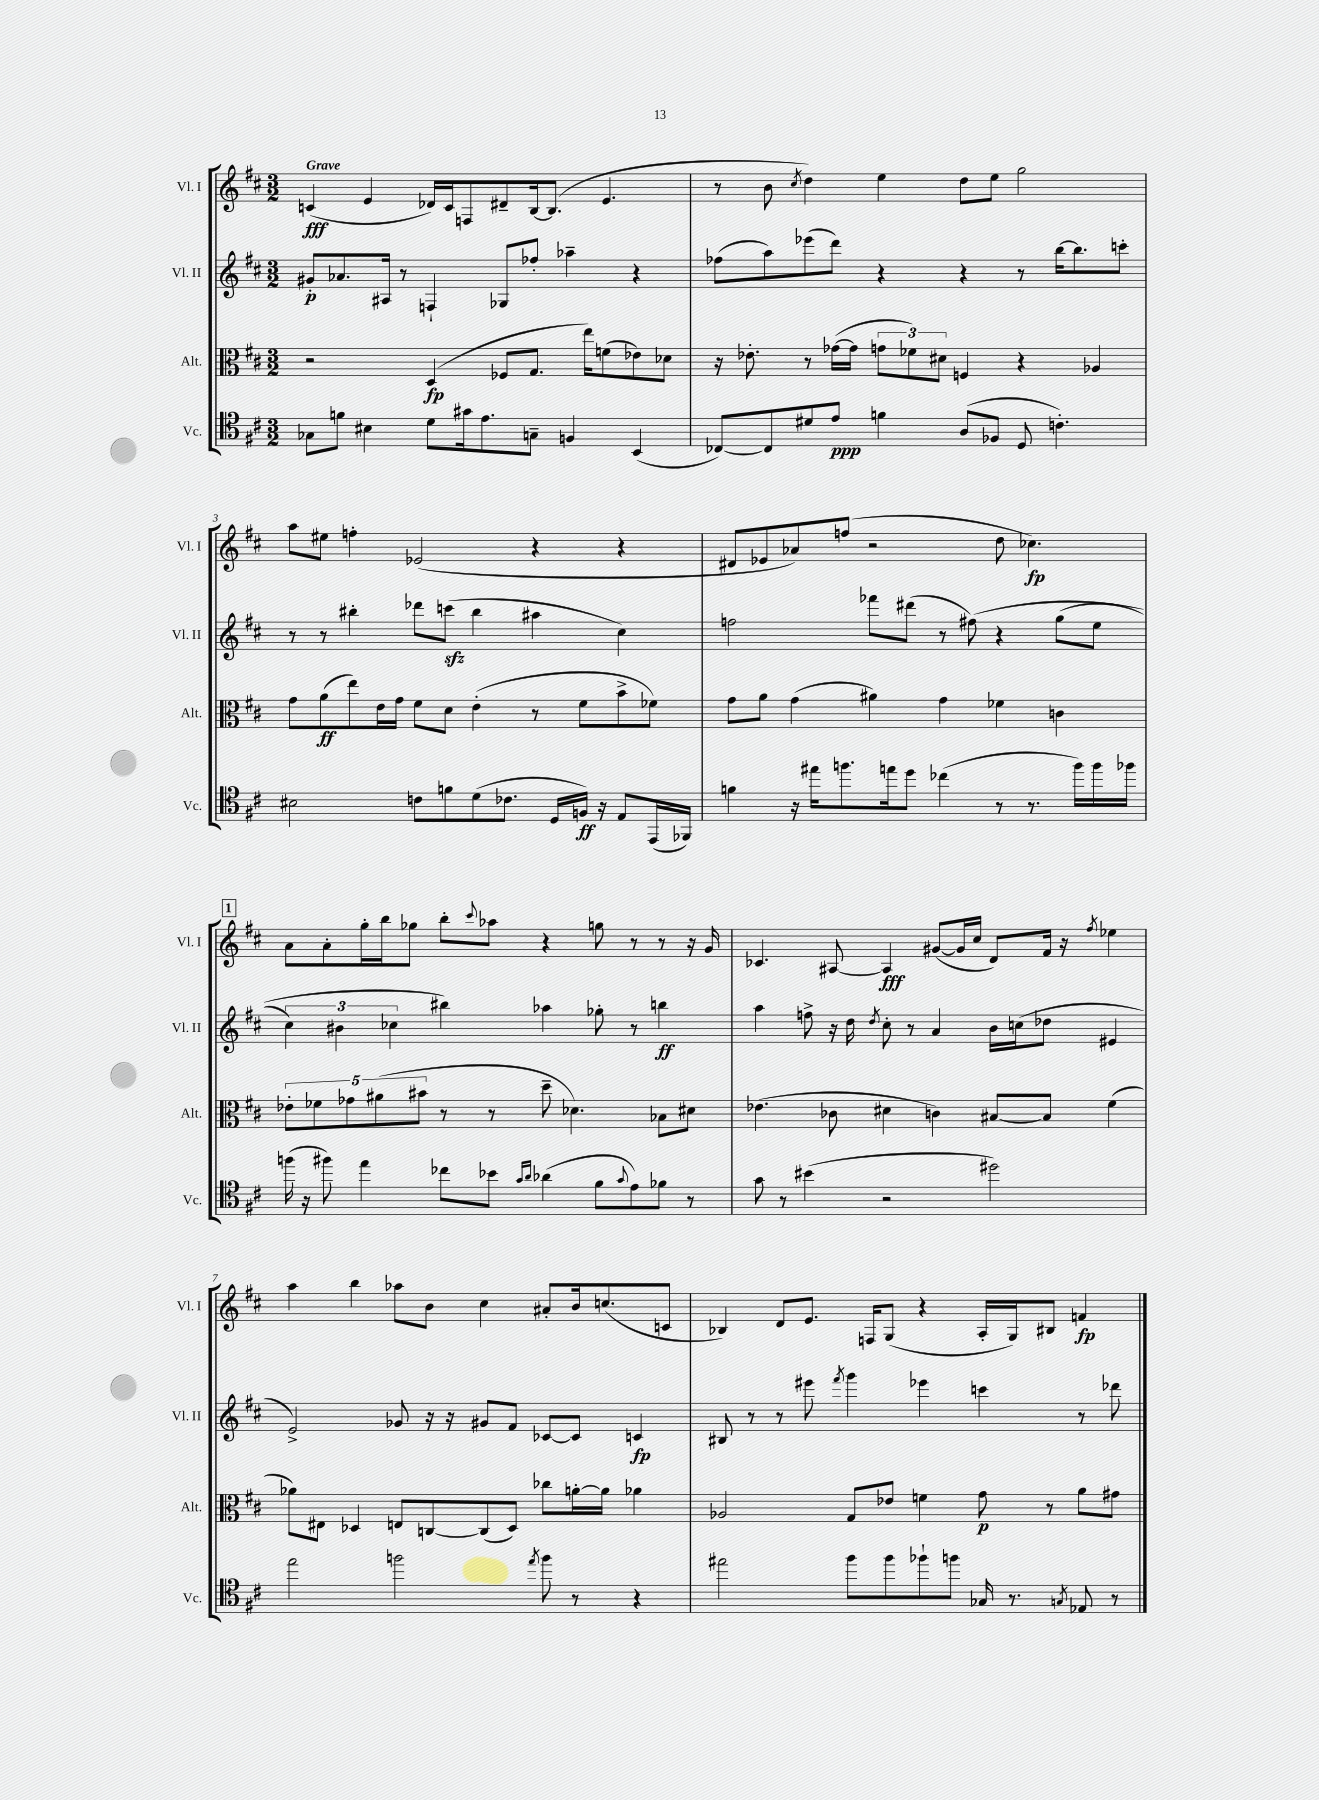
<<
\new StaffGroup <<
\new Staff = "s0" \with { instrumentName = "Vl. I" shortInstrumentName = "Vl. I" } {
    \clef treble \key d \major \numericTimeSignature \time 3/2 \tempo "Grave"
    c'4\fff( e'4 des'16) c'16 f8 dis'8-- b16~ b8.( e'4. |
    r8 b'8 \acciaccatura { cis''8 } d''4) e''4 d''8 e''8 g''2 |
    a''8 eis''8 f''4-. ees'2( r4 r4 |
    dis'8 ees'8 aes'8) f''8( r2 d''8 ces''4.\fp) |
    \mark \markup { \box "1" } a'8 a'8-. g''16-. b''16 ges''8 b''8-. \appoggiatura { cis'''8 } aes''8 r4 g''8 r8 r8 r16 g'16 |
    ces'4. ais8~ ais4\fff gis'8~( gis'16 cis''16 d'8) fis'16 r16 \acciaccatura { fis''8 } ees''4 |
    a''4 b''4 aes''8 b'8 cis''4 ais'8-. b'16 c''8.( c'8 |
    bes4) d'8 e'8. f16 g8( r4 a16-. g16) bis8 f'4\fp \bar "|." |
}
\new Staff = "s1" \with { instrumentName = "Vl. II" shortInstrumentName = "Vl. II" } {
    \clef treble \key d \major \numericTimeSignature \time 3/2
    gis'8-.\p aes'8. ais16 r8 f4-! ges8 fes''8-. aes''4-- r4 |
    fes''8( a''8) ees'''8( d'''8) r4 r4 r8 b''16~ b''8. c'''8-. |
    r8 r8 bis''4-. des'''8 c'''8\sfz( bis''4 ais''4 cis''4) |
    f''2 fes'''8 dis'''8( r8 fis''8)\( r4 g''8( e''8 |
    \mark \markup { \box "1" } \tuplet 3/2 { cis''4) bis'4 ces''4 } bis''4\) aes''4 ges''8-. r8 b''4\ff |
    a''4 f''8-> r16 d''16 \acciaccatura { d''8 } cis''8-. r8 a'4 b'16 c''16( des''8 eis'4 |
    e'2->) ges'8 r16 r16 gis'8 fis'8 ces'8~ ces'8 c'4\fp |
    bis8 r8 r8 eis'''8 \acciaccatura { fis'''8 } g'''4 ees'''4 c'''4 r8 des'''8 \bar "|." |
}
\new Staff = "s2" \with { instrumentName = "Alt." shortInstrumentName = "Alt." } {
    \clef alto \key d \major \numericTimeSignature \time 3/2
    r2 d4\fp( fes8 g8. e''16) f'8( ees'8) des'8 |
    r16 ees'8.-. r8 ges'16~( ges'16 \tuplet 3/2 { g'8 fes'8) dis'8 } f4 r4 aes4 |
    g'8 a'8\ff( e''8) e'16 g'16 fis'8 d'8 e'4-.( r8 fis'8 b'8-> fes'8) |
    g'8 a'8 g'4( ais'4) g'4 fes'4 c'4 |
    \mark \markup { \box "1" } \tuplet 5/4 { ees'8-. fes'8 ges'8 ais'8( bis'8 } r8 r8 d''8-- des'4.) bes8 dis'8 |
    ees'4.( ces'8 dis'4 c'4) bis8~ bis8 fis'4( |
    aes'8) eis8 des4 e8 c8~ c8( des8) ces''8 a'16~-. a'16 aes'4 |
    aes2 g8 ees'8 f'4 g'8\p r8 a'8 gis'8 \bar "|." |
}
\new Staff = "s3" \with { instrumentName = "Vc." shortInstrumentName = "Vc." } {
    \clef tenor \key d \major \numericTimeSignature \time 3/2
    ges8 f'8 bis4 d'8 gis'16 e'8. g8-- f4 b,4( |
    ces8~) ces8 dis'8 e'8\ppp f'4 a8( fes8 d8 c'4.-.) |
    bis2 c'8 f'8 d'8( ces'8. d16 f16\ff) r16 e8 e,16( fes,16) |
    f'4 r16 eis''16 f''8. e''16 d''8 ces''4( r8 r8. f''16) f''16 fes''16 |
    \mark \markup { \box "1" } f''16( r16 fis''8) e''4 ces''8 bes'8 \grace { g'16 a'16 } aes'4( fis'8 \appoggiatura { g'8 } e'8) fes'8 r8 |
    g'8 r8 bis'4( r2 dis''2) |
    e''2 f''2 \acciaccatura { e''8 } f''8 r8 r4 |
    eis''2 fis''8 fis''8 fes''8-! f''8 ges16 r8. \acciaccatura { g8 } ees8 r8 \bar "|." |
}
>>
>>
